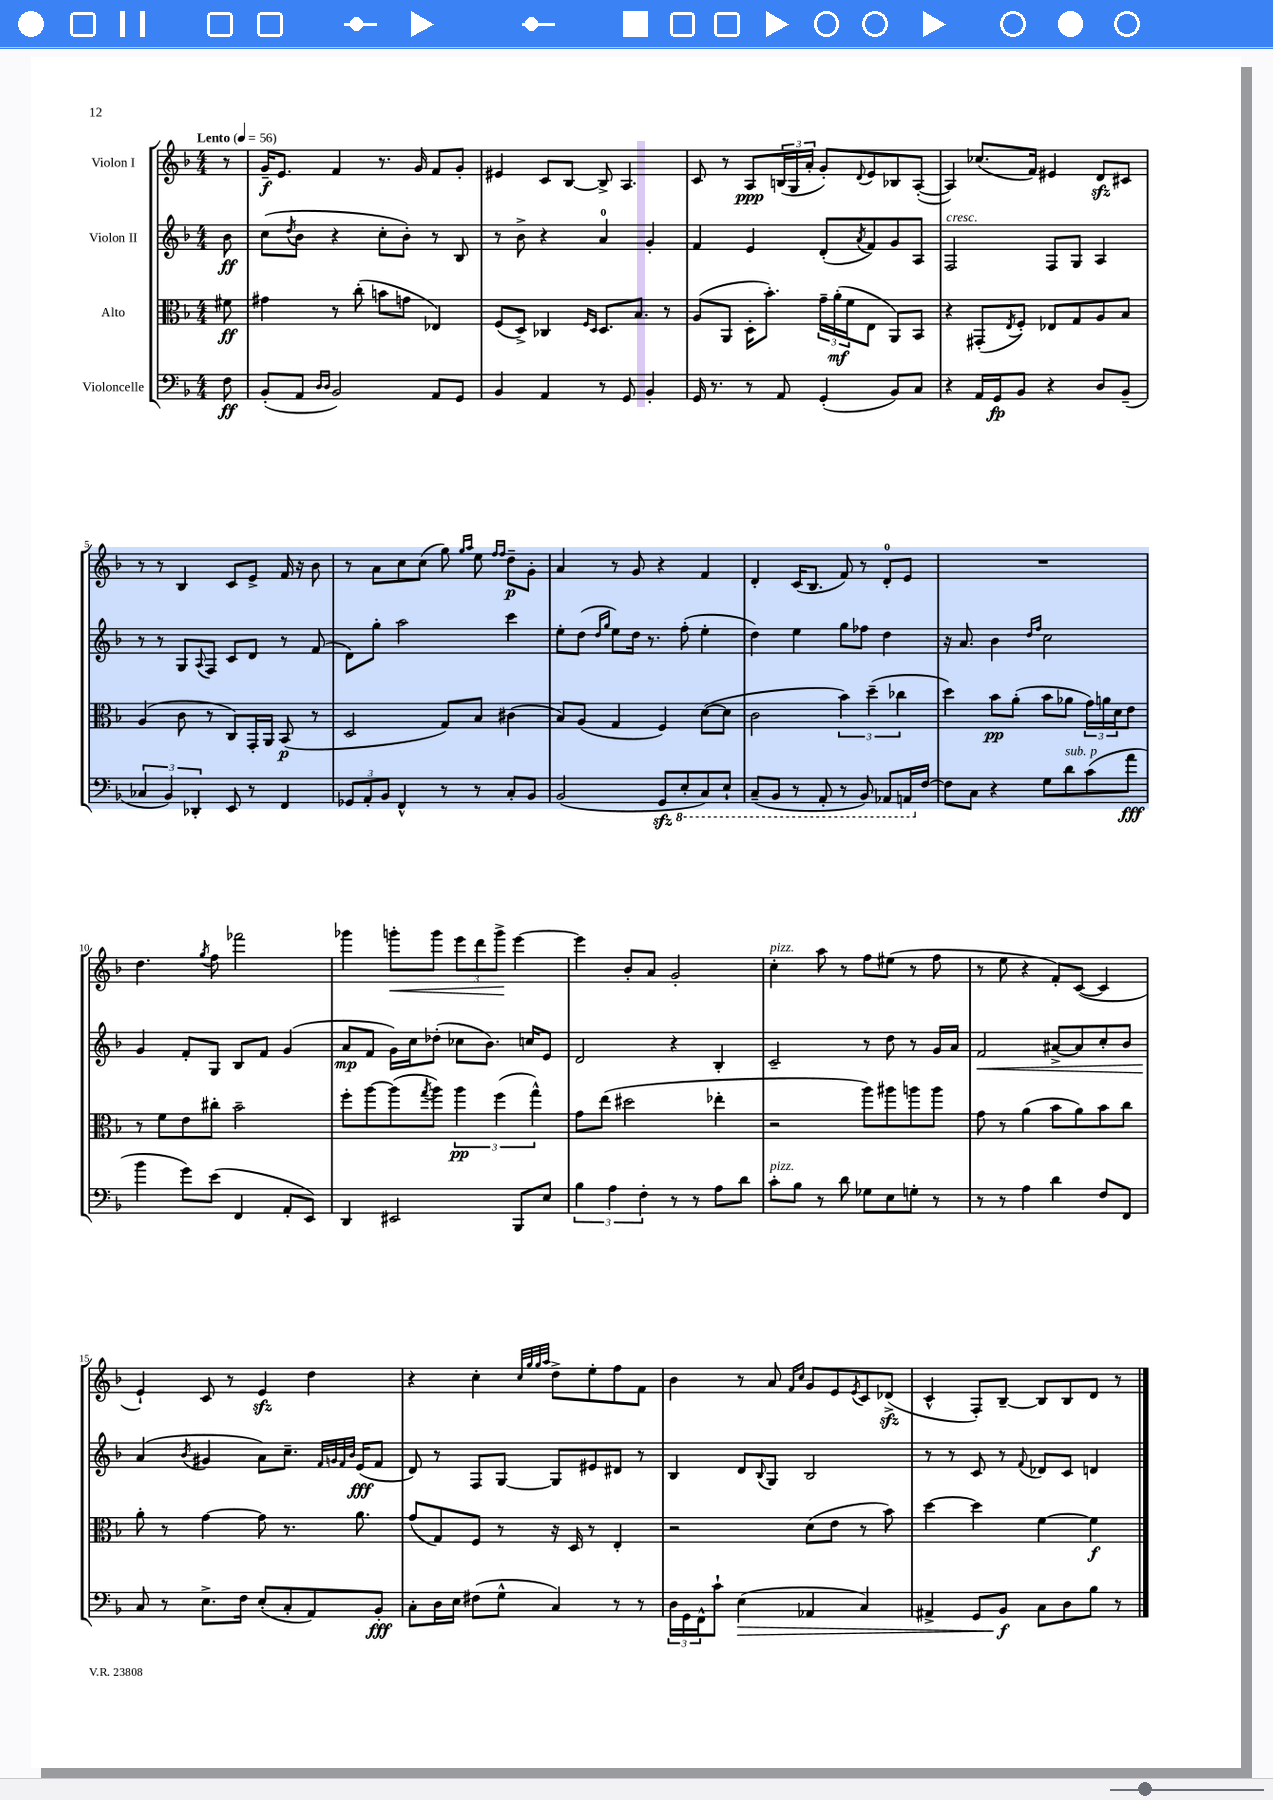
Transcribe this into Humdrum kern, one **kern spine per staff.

**kern	**dynam	**kern	**dynam	**kern	**dynam	**kern	**dynam
*part4	*part4	*part3	*part3	*part2	*part2	*part1	*part1
*staff4	*staff4	*staff3	*staff3	*staff2	*staff2	*staff1	*staff1
*I"Violoncelle	*	*I"Alto	*	*I"Violon II	*	*I"Violon I	*
*clefF4	*	*clefC3	*	*clefG2	*	*clefG2	*
*k[b-]	*	*k[b-]	*	*k[b-]	*	*k[b-]	*
*M4/4	*	*M4/4	*	*M4/4	*	*M4/4	*
*MM56	*	*MM56	*	*MM56	*	*MM56	*
=	=	=	=	=	=	=	=
!	!	!	!	!	!	!LO:TX:a:B:t=Lento	!
8F\	ff	8f#X\	ff	8b-\	ff	8r	.
=1	=1	=1	=1	=1	=1	=1	=1
(8BB-'/L	.	4g#X\	.	(8cc\L	.	16g~/KL	f
.	.	.	.	.	.	8.e/J	.
.	.	.	.	8qdd/	.	.	.
8AA/J	.	.	.	8b-\J	.	.	.
16qqD/LL	.	.	.	.	.	.	.
16qqD/JJ	.	.	.	.	.	.	.
2BB-/)	.	8r	.	4r	.	4f/	.
.	.	(8cc'\	.	.	.	.	.
.	.	8bn\L	.	8cc'\L	.	8.r	.
.	.	8gn\J	.	8b-'\J)	.	.	.
.	.	.	.	.	.	16g/	.
8AA/L	.	4E-X/)	.	8r	.	8f/L	.
8GG/J	.	.	.	8B-/	.	8g'/J	.
=2	=2	=2	=2	=2	=2	=2	=2
4BB-/	.	(8F/L	.	8r	.	4e#X/	.
.	.	8D^/J)	.	8b-^\	.	.	.
4AA/	.	4C-X/	.	4r	.	8c/L	.
.	.	.	.	.	.	[8B-/J	.
.	.	16qqF/LL	.	.	.	.	.
.	.	16qqD/JJ	.	.	.	.	.
8r	.	8.D/L	.	4a/	.	8B-^/]	.
8GG/	.	.	.	.	.	4.A/	.
.	.	8.B-/J	.	.	.	.	.
4BB-'/	.	.	.	4g'/	.	.	.
.	.	8r	.	.	.	.	.
=3	=3	=3	=3	=3	=3	=3	=3
16GG/	.	(8A/L	.	4f/	.	8c/	.
8.r	.	.	.	.	.	.	.
.	.	8AA/J	.	.	.	8r	.
8r	.	16D'\KL	.	4e/	.	8A/L	ppp
.	.	8.b-'\J)	.	.	.	.	.
8AA/	.	.	.	.	.	(24Bn/L	.
.	.	.	.	.	.	24G/	.
.	.	.	.	.	.	24a'/JJ	.
(4GG'/	.	24g~\LL	.	(8d'/L	.	8g'/L)	.
.	.	(24a'\	mf	.	.	.	.
.	.	24f\J	.	.	.	.	.
.	.	.	.	8qa/	.	8qqd/	.
.	.	8E\J	.	8f/)	.	8e/	.
8BB-/L)	.	8AA/L)	.	8g/	.	8B-X/	.
8C/J	.	8BB-/J	.	8A/J	.	([8A'/J	.
=4	=4	=4	=4	=4	=4	=4	=4
!	!	!	!	!LO:TX:a:i:t=cresc.	!	!	!
4r	.	4r	.	2F/	.	4A/])	.
16AA/LL	.	(8GG#X'/L	.	.	.	(8.cc-X/L	.
16GG/J	fp	.	.	.	.	.	.
.	.	8qE/	.	.	.	.	.
8BB-/J	.	8F'/J)	.	.	.	.	.
.	.	.	.	.	.	16f/Jk)	.
4r	.	8E-X/L	.	8F/L	.	4e#X/	.
.	.	8G/	.	8G/J	.	.	.
8D/L	.	8A/	.	4A/	.	8dzz/L	.
(8BB-~/J	.	8B-/J	.	.	.	8c#X/J	.
!!LO:LB:g=z
=5	=5	=5	=5	=5	=5	=5	=5
6C-X/	.	(4A/	.	8r	.	8r	.
.	.	.	.	8r	.	8r	.
6BB-/)	.	.	.	.	.	.	.
.	.	8c\	.	8G/L	.	4B-/	.
6DD-X'/	.	.	.	.	.	.	.
.	.	.	.	8qqA/	.	.	.
.	.	8r	.	8F/J	.	.	.
8EE/	.	8C/L)	.	8c/L	.	8c/L	.
8r	.	16GG'/L	.	8d/J	.	8e^/J	.
.	.	16AA/JJ	.	.	.	.	.
4FF/	.	(8BB-/	p	8r	.	16f/	.
.	.	.	.	.	.	16r	.
.	.	8r	.	(8f/	.	8b-\	.
=6	=6	=6	=6	=6	=6	=6	=6
12GG-X/L	.	2D/	.	8d\L)	.	8r	.
12AA'/	.	.	.	.	.	.	.
.	.	.	.	8gg'\J	.	8a\L	.
12BB-/J	.	.	.	.	.	.	.
4FF^^/	.	.	.	2aa\	.	8cc\	.
.	.	.	.	.	.	(8cc\J	.
8r	.	8G/L)	.	.	.	8gg\)	.
.	.	.	.	.	.	16qqgg/LL	.
.	.	.	.	.	.	16qqaa/JJ	.
8r	.	8B-/J	.	.	.	8ee\	.
.	.	.	.	.	.	16qqff/LL	.
.	.	.	.	.	.	16qqff/JJ	.
8C'/L	.	(4c#X\	.	4ccc\	.	8dd~\L	p
8BB-/J	.	.	.	.	.	8g'\J	.
=7	=7	=7	=7	=7	=7	=7	=7
(2BB-/	.	8B-/L)	.	8ee'\L	.	4a/	.
.	.	(8A/J	.	(8dd\J	.	.	.
.	.	.	.	16qqdd/LL	.	.	.
.	.	.	.	16qqgg/JJ	.	.	.
.	.	4G/	.	8ee\L)	.	8r	.
.	.	.	.	16dd\Jk	.	8g/	.
.	.	.	.	8.r	.	.	.
8GGzz/L	.	4F/)	.	.	.	4r	.
*8ba	*	*	*	*	*	*	*
8EE'/	.	.	.	(8ff'\	.	.	.
8CC/)	.	([8d\L	.	4ee'\	.	4f/	.
8EE`/J	.	8d\J]	.	.	.	.	.
=8	=8	=8	=8	=8	=8	=8	=8
(8CC~/L	.	2c\	.	4dd\)	.	4d'/	.
8BBB-/J	.	.	.	.	.	.	.
8r	.	.	.	4ee\	.	(16c/KL	.
.	.	.	.	.	.	8.B-/J	.
8AAA'/	.	.	.	.	.	.	.
8r	.	6b-\)	.	8gg\L	.	8f/)	.
8BBB-/)	.	.	.	8ff-X\J	.	8r	.
.	.	(6dd~\	.	.	.	.	.
8AAA-X/L	.	.	.	4dd\	.	8d'/L	.
.	.	6cc-X\	.	.	.	.	.
16AAAn/L	.	.	.	.	.	8e/J	.
*X8ba	*	*	*	*	*	*	*
[16F/JJ	.	.	.	.	.	.	.
=9	=9	=9	=9	=9	=9	=9	=9
8F\L]	.	4dd\)	.	16r	.	1r	.
.	.	.	.	8.a/	.	.	.
8C\J	.	.	.	.	.	.	.
4r	.	8b-\L	pp	4b-\	.	.	.
.	.	(8a'\J	.	.	.	.	.
.	.	.	.	16qqdd/LL	.	.	.
.	.	.	.	16qqff/JJ	.	.	.
8G\L	.	8b-\L	.	2cc\	.	.	.
!LO:TX:a:i:t=sub. p	!	!	!	!	!	!	!
8d\	.	8a-X\J	.	.	.	.	.
(8c\	.	24g\LL)	.	.	.	.	.
.	.	24an\	.	.	.	.	.
.	.	24d\J	.	.	.	.	.
8a\J	fff	8e\J	.	.	.	.	.
!!LO:LB:g=z
=10	=10	=10	=10	=10	=10	=10	=10
4b-\	.	8r	.	4g/	.	4.dd\	.
.	.	8f\L	.	.	.	.	.
8g\L)	.	8e\	.	8f'/L	.	.	.
.	.	.	.	.	.	8qgg/	.
(8e\J	.	8cc#X'\J	.	8G/J	.	8ff\	.
4FF/	.	2b-~\	.	8B-/L	.	2fff-X\	.
.	.	.	.	8f/J	.	.	.
8AA'/L	.	.	.	(4g/	.	.	.
8EE/J)	.	.	.	.	.	.	.
=11	=11	=11	=11	=11	=11	=11	=11
4DD/	.	8ff'\L	.	8a/L	mp	4ggg-X\	.
.	.	[8aa\	.	8f/J	.	.	.
!	!	!	!	!	!	!	!LO:HP:b
2EE#X/	.	(8aa\]	.	16g\LL)	.	8gggn'\L	<
.	.	.	.	16cc\J	.	.	.
.	.	8qgg/	.	.	.	.	.
.	.	8aa\J)	.	(8dd-X'\J	.	8ggg\J	.
.	.	6aa\	pp	8cc-X\L	.	12eee\L	.
.	.	.	.	.	.	12ddd\	.
.	.	.	.	8.b-\J)	.	.	.
.	.	(6ff\	.	.	.	12ggg^\J	.
8BBB-/L	.	.	.	.	.	[4eee\	[
.	.	.	.	16ccn/KL	.	.	.
.	.	6gg^^\)	.	.	.	.	.
8E/J	.	.	.	8e/J	.	.	.
=12	=12	=12	=12	=12	=12	=12	=12
6B-\	.	8g\L	.	2d/	.	4eee\]	.
.	.	(8ee\J	.	.	.	.	.
6A\	.	.	.	.	.	.	.
.	.	2dd#X\	.	.	.	8b-'/L	.
6F'\	.	.	.	.	.	.	.
.	.	.	.	.	.	8a/J	.
8r	.	.	.	4r	.	2g'/	.
8r	.	.	.	.	.	.	.
8A\L	.	4ee-X'\	.	4B-'/	.	.	.
8d\J	.	.	.	.	.	.	.
=13	=13	=13	=13	=13	=13	=13	=13
!	!	!	!	!	!	!LO:TX:a:i:t=pizz.	!
!LO:TX:a:i:t=pizz.	!	!	!	!	!	!	!
8c'\L	.	2r	.	2c~/	.	4cc'\	.
8B-\J	.	.	.	.	.	.	.
8r	.	.	.	.	.	8aa\	.
8d\	.	.	.	.	.	8r	.
8G-X\L	.	8aa\L)	.	8r	.	8ff\L	.
8E\	.	8aa#X\	.	8dd\	.	(8ee#X\J	.
8Gn'\J	.	8aan\	.	8r	.	8r	.
8r	.	8aa\J	.	16g/LL	.	8ff\	.
.	.	.	.	16a/JJ	.	.	.
=14	=14	=14	=14	=14	=14	=14	=14
!	!	!	!	!	!LO:HP:b	!	!
8r	.	8g\	.	2f/	<	8r	.
8r	.	8r	.	.	.	8ee\	.
4A\	.	(4a\	.	.	.	4r	.
4d\	.	8b-\L	.	[8a#X^/L	.	8f'/L)	.
.	.	8a\)	.	8a#/]	.	([8c/J	.
8F/L	.	8b-\	.	8cc'/	.	4c/]	.
8FF/J	.	8cc\J	.	8b-/J	.	.	.
!!LO:LB:g=z
=15	=15	=15	=15	=15	=15	=15	=15
8C/	.	8a'\	.	(4a/	.	4e`/)	.
8r	.	8r	.	.	.	.	.
.	.	.	.	8qb-/	.	.	.
8.E^\L	.	[4g\	.	4g#X/	[	8c/	.
.	.	.	.	.	.	8r	.
16F\Jk	.	.	.	.	.	.	.
(8E'/L	.	8g\]	.	8a\L)	.	4ezz/	.
8C'/	.	8.r	.	8.cc~\J	.	.	.
8AA/)	.	.	.	.	.	4dd\	.
.	.	.	.	32qqf/LLL	.	.	.
.	.	.	.	32qqgn/	.	.	.
.	.	.	.	32qqf/	.	.	.
.	.	.	.	32qqb-/JJJ	.	.	.
.	.	8.a\	.	(16e/KL	fff	.	.
8BB-'/J	fff	.	.	8f/J	.	.	.
=16	=16	=16	=16	=16	=16	=16	=16
8C'\L	.	(8g/L	.	8d/)	.	4r	.
16D\L	.	8G/)	.	8r	.	.	.
16E\JJ	.	.	.	.	.	.	.
(8F#X\L	.	8F/J	.	8F/L	.	4cc'\	.
8G^^\J	.	8r	.	[8G/J	.	.	.
.	.	.	.	.	.	32qqcc/LLL	.
.	.	.	.	.	.	32qqgg/	.
.	.	.	.	.	.	32qqgg/	.
.	.	.	.	.	.	32qqaa/JJJ	.
4C/)	.	16r	.	8G/L]	.	8dd^\L	.
.	.	16D/	.	.	.	.	.
.	.	8r	.	8e#X/	.	8ee'\	.
8r	.	4E'/	.	8d#X/J	.	8ff\	.
8r	.	.	.	8r	.	8f\J	.
=17	=17	=17	=17	=17	=17	=17	=17
24D\LL	.	2r	.	4B-/	.	4b-\	.
24GG\	.	.	.	.	.	.	.
24FF^^\J	.	.	.	.	.	.	.
8c`\J	.	.	.	.	.	.	.
!	!LO:HP:b	!	!	!	!	!	!
(4E\	>	.	.	8d/L	.	8r	.
.	.	.	.	8qqB-/	.	.	.
.	.	.	.	8G/J	.	8a/	.
.	.	.	.	.	.	16qqf/LL	.
.	.	.	.	.	.	16qqcc/JJ	.
4AA-X/	.	(8d\L	.	2B-/	.	8g/L	.
.	.	8e\J	.	.	.	8e/	.
.	.	.	.	.	.	8qe/	.
4C/)	.	8r	.	.	.	8c/	.
.	.	8b-\)	.	.	.	(8d-Xzz^/J	.
=18	=18	=18	=18	=18	=18	=18	=18
4AA#X^/	.	[4dd\	.	8r	.	4c^^/	.
.	.	.	.	8r	.	.	.
8GG/L	.	4dd\]	.	8c/	.	8F'/L)	.
8BB-/J	f	.	.	8r	.	[8B-~/J	.
.	.	.	.	8qqf/	.	.	.
8C\L	]	[4f\	.	8d-X/L	.	8B-/L]	.
8D\	.	.	.	8c/J	.	8B-/	.
8B-\J	.	4f\]	f	4dn/	.	8d/J	.
8r	.	.	.	.	.	8r	.
==	==	==	==	==	==	==	==
*-	*-	*-	*-	*-	*-	*-	*-
